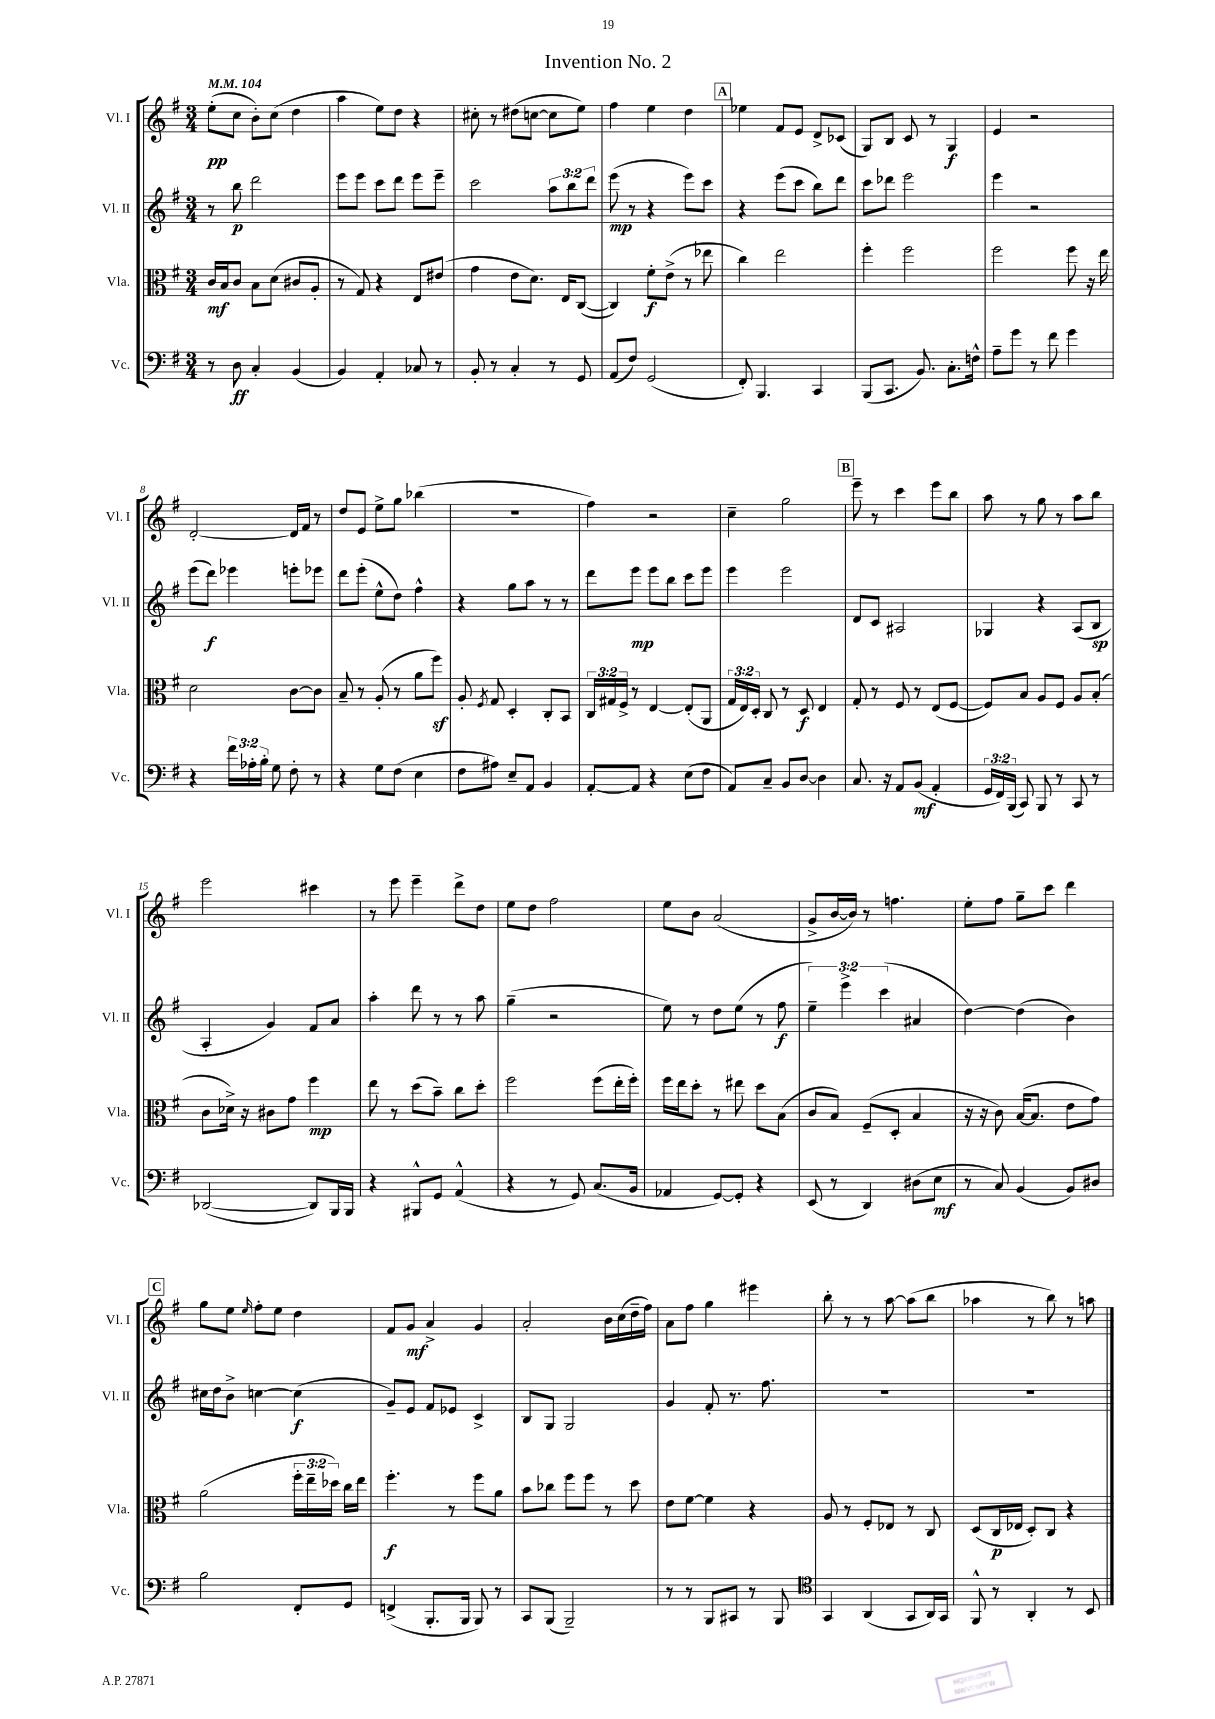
\header { title = "Invention No. 2" }
<<
\new StaffGroup <<
\new Staff = "s0" \with { instrumentName = "Vl. I" shortInstrumentName = "Vl. I" } {
    \clef treble \key g \major \numericTimeSignature \time 3/4 \tempo 4 = 104
    \autoBeamOff e''8[-.\pp( c''8] b'8[-.) c''8]( d''4 |
    a''4 e''8[) d''8] r4 |
    cis''8-. r8 dis''8[( c''8]~ c''8[ e''8]) |
    fis''4 e''4 d''4 |
    \mark \markup { \box "A" } ees''4 fis'8[ e'8] d'8[-> ces'8]( |
    g8[) b8] c'8 r8 g4\f |
    e'4 r2 |
    d'2~-. d'16[ fis'16] r8 |
    d''8[ e'8] e''8[-> g''8] bes''4( |
    R2. |
    fis''4) r2 |
    c''4-- g''2 |
    \mark \markup { \box "B" } e'''8-- r8 c'''4 e'''8[ b''8] |
    a''8 r8 g''8 r8 a''8[ b''8] |
    e'''2 cis'''4 |
    r8 e'''8 e'''4-- d'''8[-> d''8] |
    e''8[ d''8] fis''2 |
    e''8[ b'8] a'2( |
    g'8[-> b'16~ b'16]) r8 f''4. |
    e''8[-. fis''8] g''8[-- c'''8] d'''4 |
    \mark \markup { \box "C" } g''8[ e''8] \grace { e''16 } fis''8[-. e''8] d''4 |
    fis'8[ g'8]\mf a'4-> g'4 |
    a'2-. b'16[ c''16( d''16-- fis''16]) |
    a'8[ fis''8] g''4 eis'''4 |
    b''8-. r8 r8 a''8~ a''8[( b''8] |
    aes''4 r8 b''8) r8 a''8 \bar "|." |
}
\new Staff = "s1" \with { instrumentName = "Vl. II" shortInstrumentName = "Vl. II" } {
    \clef treble \key g \major \numericTimeSignature \time 3/4 \override Staff.TupletNumber.text = #tuplet-number::calc-fraction-text
    \autoBeamOff r8 b''8\p d'''2 |
    e'''8[ e'''8] c'''8[ d'''8] e'''8[ e'''8]-- |
    c'''2 \tuplet 3/2 { a''8[ b''8 d'''8] } |
    e'''8\mp( r8 r4 e'''8[) c'''8] |
    \mark \markup { \box "A" } r4 e'''8[( c'''8] b''8[) d'''8] |
    c'''8[ des'''8] e'''2 |
    e'''4 r2 |
    e'''8[( d'''8]\f) ees'''4 e'''8[-. ees'''8] |
    d'''8[ e'''8]-.( e''8[-^ d''8]) fis''4-^ |
    r4 g''8[ a''8] r8 r8 |
    d'''8[ e'''8]\mp e'''8[ b''8] c'''8[ e'''8] |
    e'''4 e'''2 |
    \mark \markup { \box "B" } d'8[ c'8] ais2 |
    ges4 r4 a8[( b8]\sp |
    a4-. g'4) fis'8[ a'8] |
    a''4-. d'''8 r8 r8 a''8 |
    g''4--( r2 |
    e''8) r8 d''8[ e''8]( r8 fis''8\f |
    \tuplet 3/2 { e''4--) e'''4-> c'''4( } ais'4 |
    d''4~) d''4( b'4) |
    \mark \markup { \box "C" } cis''16[ d''16 b'8]-> c''4~ c''4\f( |
    g'8[--) e'8] fis'8[ ees'8] c'4-> |
    b8[ g8] g2 |
    g'4 fis'8-. r8. fis''8. |
    R2. |
    R2. \bar "|." |
}
\new Staff = "s2" \with { instrumentName = "Vla." shortInstrumentName = "Vla." } {
    \clef alto \key g \major \numericTimeSignature \time 3/4 \override Staff.TupletNumber.text = #tuplet-number::calc-fraction-text
    \autoBeamOff c'16[\mf b16 c'8] b8[ d'8]( cis'8[ a8]-. |
    r8 g8) r4 e8[ eis'8]( |
    g'4 e'8[ d'8.]) e16[ c8]~( |
    c4) fis'8[-.\f e'8]->( r8 ees''8 |
    \mark \markup { \box "A" } c''4) e''2 |
    fis''4-. fis''2 |
    fis''2 fis''8 r16 e''16 |
    d'2 c'8[~ c'8] |
    b8-- r8 a8-.( r8 a'8[ fis''8]\sf) |
    a8-. \acciaccatura { fis8 } g8 d4-. c8[-. b,8] |
    \tuplet 3/2 { c16[ gis16 fis16]-> } r8 e4~ e8[-.( a,8] |
    \tuplet 3/2 { g16[ e16) d16]-. } c8 r8 d8\f e4 |
    \mark \markup { \box "B" } g8-. r8 fis8 r8 e8[( fis8]~ |
    fis8[) b8] a8[ fis8] a8[ b8]-.( |
    c'8[ des'16]->) r16 cis'8[ g'8] fis''4\mp |
    e''8 r8 d''8[( b'8]--) c''8[ d''8]-. |
    fis''2 fis''8[( e''16-. fis''16]-.) |
    fis''16[ e''16 d''8]-. r8 eis''8 d''8[ b8]( |
    c'8[ b8]) fis8[--( d8]-. b4 |
    r16 r16 c'8) b16[~( b8.] e'8[ g'8]) |
    \mark \markup { \box "C" } a'2( \tuplet 3/2 { fis''16[-. e''16-- des''16]) } c''16[ e''16] |
    fis''4.-.\f r8 fis''8[ a'8] |
    b'8[ ces''8] fis''8[ fis''8] r8 d''8 |
    e'8[ fis'8]~ fis'4 r4 |
    a8 r8 fis8[-. ees8] r8 c8 |
    d8[( c16\p ees16] d8[-.) c8] r4 \bar "|." |
}
\new Staff = "s3" \with { instrumentName = "Vc." shortInstrumentName = "Vc." } {
    \clef bass \key g \major \numericTimeSignature \time 3/4 \override Staff.TupletNumber.text = #tuplet-number::calc-fraction-text
    \autoBeamOff r8 d8\ff c4-. b,4( |
    b,4) a,4-. ces8 r8 |
    b,8-. r8 c4-. r8 g,8 |
    a,8[( fis8]) g,2( |
    \mark \markup { \box "A" } fis,8-.) b,,4. c,4 |
    b,,8[( c,8.] b,8.) c8.[-. f16]-^ |
    a8[-- g'8] r8 fis'8 g'4 |
    r4 \tuplet 3/2 { fis'16[ aes16-. b16]-. } g8 fis8-. r8 |
    r4 g8[ fis8]( e4 |
    fis8[ ais8]) e8[-- a,8] b,4 |
    a,8[~-. a,8] r4 e8[( fis8] |
    a,8[) c8]-- b,8[ d8]~ d4 |
    \mark \markup { \box "B" } c8. r16 a,8[ b,8]\mf( a,4-. |
    \tuplet 3/2 { g,16[ fis,16) b,,16]( } c,8) b,,8 r8 c,8 r8 |
    des,2~( des,8[) b,,16 b,,16] |
    r4 bis,,8[-^ g,8] a,4-^( |
    r4 r8 g,8) c8.[( b,16] |
    aes,4 g,8[~) g,8]-. r4 |
    e,8( r8 d,4) dis8[( e8]\mf |
    r8 c8) b,4( b,8[) dis8] |
    \mark \markup { \box "C" } b2 fis,8[-. g,8] |
    f,4->( b,,8.[-. b,,16] b,,8) r8 |
    c,8[ b,,8]( b,,2--) |
    r8 r8 b,,8[ cis,8] r8 b,,8 |
    \clef tenor g,4 a,4( g,8[ a,16) g,16] |
    fis,8-^ r8 a,4-. r8 b,8 \bar "|." |
}
>>
>>
